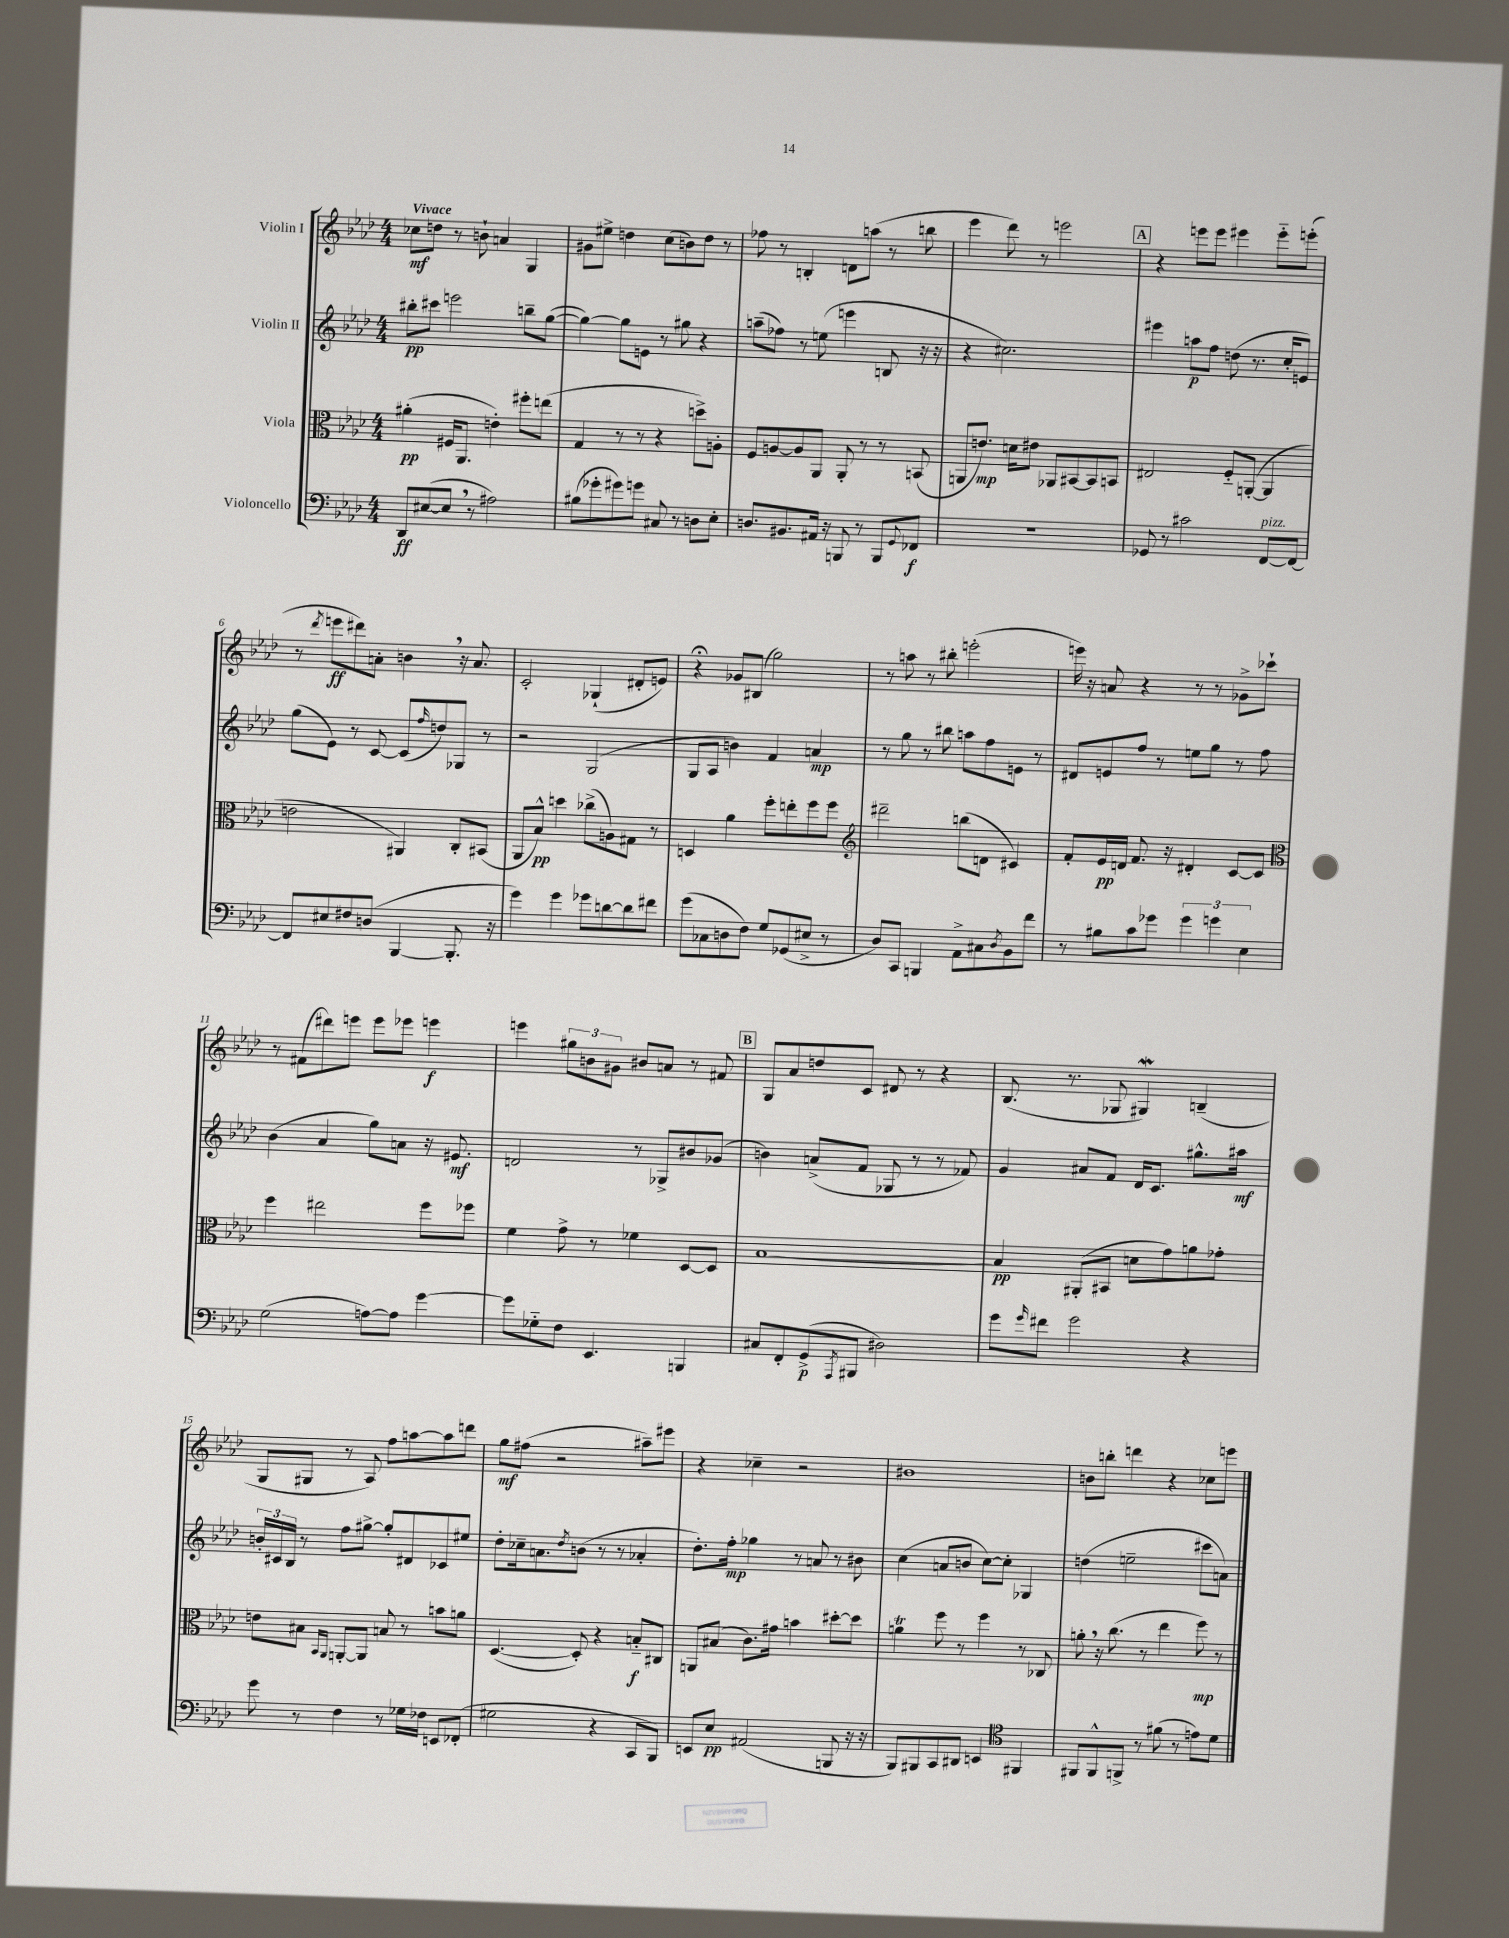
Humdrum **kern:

**kern	**dynam	**kern	**dynam	**kern	**dynam	**kern	**dynam
*part4	*part4	*part3	*part3	*part2	*part2	*part1	*part1
*staff4	*staff4	*staff3	*staff3	*staff2	*staff2	*staff1	*staff1
*I"Violoncello	*	*I"Viola	*	*I"Violin II	*	*I"Violin I	*
*clefF4	*	*clefC3	*	*clefG2	*	*clefG2	*
*k[b-e-a-d-]	*	*k[b-e-a-d-]	*	*k[b-e-a-d-]	*	*k[b-e-a-d-]	*
*M4/4	*	*M4/4	*	*M4/4	*	*M4/4	*
=1	=1	=1	=1	=1	=1	=1	=1
!	!	!	!	!	!	!LO:TX:a:B:t=Vivace	!
8DD-/L	ff	(4a#X'\	pp	8bb#X'\L	pp	8cc-X\L	mf
([8E#X/	.	.	.	8ccc#X\J	.	8ddn\J	.
8E#,/J]	.	16F#X/KL	.	2eeen\	.	8r	.
.	.	8.AA-/J	.	.	.	.	.
8r	.	.	.	.	.	8bn`\	.
2A#X\)	.	4en'\)	.	.	.	4an/	.
.	.	8ff#X'\L	.	8bbn~\L	.	4G/	.
.	.	(8een\J	.	([8gg\J	.	.	.
=2	=2	=2	=2	=2	=2	=2	=2
(8B#X\L	.	4G/	.	4gg\_)	.	8g#X\L	.
8g-X'\	.	.	.	.	.	8ee#X^\J	.
8g#X\)	.	8r	.	8gg\L]	.	4ddn\	.
8gn\J	.	8r	.	8en\J	.	.	.
8C#X/	.	4r	.	8r	.	(8cc\L	.
8r	.	.	.	8gg#X\	.	8bn\)	.
8Dn\L	.	8ddn^\L)	.	4r	.	8dd\J	.
8E-'\J	.	8An'\J	.	.	.	8r	.
=3	=3	=3	=3	=3	=3	=3	=3
8.Dn/L	.	8F/L	.	(8aan~\L	.	8ff-X\	.
.	.	[8An/	.	8ff-X\J)	.	8r	.
8.BB#X/	.	.	.	.	.	.	.
.	.	8A/]	.	8r	.	4Bn'/	.
16AA#X/Jk	.	8AA-/J	.	(8een\	.	.	.
16r	.	.	.	.	.	.	.
8BBBn/	.	8AA-'/	.	4eeen\	.	8dn\L	.
8r	.	8r	.	.	.	(8aan\J	.
8BBB/L	.	8r	.	8Bn/	.	8r	.
8qqGG/	.	.	.	.	.	.	.
8FF-X/J	f	(8BBn/	.	16r	.	8bbn\	.
.	.	.	.	16r	.	.	.
=4	=4	=4	=4	=4	=4	=4	=4
1r	.	8AAn/L	.	4r	.	4eee-\	.
.	.	8.en/J)	mp	.	.	.	.
.	.	.	.	2.cc#X\)	.	8ddd-\)	.
.	.	16dn\KL	.	.	.	.	.
.	.	8e#X\J	.	.	.	8r	.
.	.	8AA-X/L	.	.	.	2eeen\	.
.	.	[8BB#X/	.	.	.	.	.
.	.	8BB#/]	.	.	.	.	.
.	.	8BBn/J	.	.	.	.	.
!!LO:REH:place=s1:t=A
=5	=5	=5	=5	=5	=5	=5	=5
8GG-X/	.	2E#X/	.	4eee#X\	.	4r	.
8r	.	.	.	.	.	.	.
2c#X\	.	.	.	8aan\L	p	8eeen\L	.
.	.	.	.	8ff\J	.	8eee\J	.
.	.	8F/L	.	(8ddn\	.	4eee#X\	.
.	.	([8AAn'/J	.	8.r	.	.	.
!LO:TX:a:i:t=pizz.	!	!	!	!	!	!	!
[8FF/L	.	4AA/]	.	.	.	8eee#\L	.
.	.	.	.	16cc'/KL	.	.	.
8FF/J_	.	.	.	8en/J)	.	(8eeen'\J	.
!!LO:LB:g=z
=6	=6	=6	=6	=6	=6	=6	=6
8FF/L]	.	2en\	.	(8gg\L	.	8r	.
.	.	.	.	.	.	8qddd-/	.
8E#X/	.	.	.	8e-\J)	.	8eeen\L	ff
8F#X/	.	.	.	8r	.	8ddd#X\)	.
(8Dn/J	.	.	.	[8c/	.	8an'\J	.
[4BBB-/	.	4AA#X/)	.	(8c/L]	.	4bn,\	.
.	.	.	.	16qqff/	.	.	.
.	.	.	.	8ddn/)	.	.	.
8.BBB-'/]	.	8C'/L	.	8G-X/J	.	16r	.
.	.	.	.	.	.	8.a/	.
.	.	(8BB#X/J	.	8r	.	.	.
16r	.	.	.	.	.	.	.
=7	=7	=7	=7	=7	=7	=7	=7
4g\)	.	8AA-/L	.	2r	.	2c'/	.
.	.	8B-^^/J)	pp	.	.	.	.
4g\	.	4ddn\	.	.	.	.	.
8g-X\L	.	(8cc-X^\L	.	(2G/	.	(4G-X`/	.
[8dn\	.	8An\)	.	.	.	.	.
8d\]	.	8G#X\J	.	.	.	8d#X'/L	.
8f#X\J	.	8r	.	.	.	8en/J)	.
=8	=8	=8	=8	=8	=8	=8	=8
(8g\L	.	4Dn/	.	8G/L	.	4r;<	.
8C-X\	.	.	.	8A-/J	.	.	.
8Dn\	.	4a-\	.	4bn\)	.	8g-X/L	.
8F\J)	.	.	.	.	.	(8B#X/J	.
8G/L	.	8ff'\L	.	4f/	.	2gg\)	.
(8GG-X/	.	8een'\	.	.	.	.	.
8E#X^/J	.	8ff\	.	4an/	mp	.	.
8r	.	8ff\J	.	.	.	.	.
=9	=9	=9	=9	=9	=9	=9	=9
*	*	*clefG2	*	*	*	*	*
8D-/L)	.	2ddd#X~\	.	8r	.	8r	.
8CC/J	.	.	.	8gg\	.	8aan\	.
4BBBn/	.	.	.	8r	.	8r	.
.	.	.	.	8bb#X\	.	8bb#X'\	.
8AA-^\L	.	(8bbn\L	.	8aan\L	.	(2eeen'\	.
8C#X\	.	8dn\J	.	8ff\	.	.	.
8qD-/	.	.	.	.	.	.	.
8BB-\	.	4c#X/)	.	8en\J	.	.	.
8f\J	.	.	.	8r	.	.	.
=10	=10	=10	=10	=10	=10	=10	=10
8r	.	8f'/L	.	8d#X/L	.	16eeen\)	.
.	.	.	.	.	.	16r	.
8B#X\L	.	16e-/L	pp	8en/	.	8an/	.
.	.	16dn/JJ	.	.	.	.	.
8c\	.	8.f/	.	8ff/J	.	4r	.
8g-X\J	.	.	.	8r	.	.	.
.	.	16r	.	.	.	.	.
6g-\	.	4d#X'/	.	8een\L	.	8r	.
.	.	.	.	8gg\J	.	8r	.
6gn\	.	.	.	.	.	.	.
.	.	[8c/L	.	8r	.	8g-X^\L	.
6E-\	.	.	.	.	.	.	.
.	.	8c/J]	.	8ff\	.	8ccc-X`\J	.
!!LO:LB:g=z
=11	=11	=11	=11	=11	=11	=11	=11
*	*	*clefC3	*	*	*	*	*
(2G\	.	4ff\	.	(4b-\	.	8r	.
.	.	.	.	.	.	(8f#X\L	.
.	.	2ee#X\	.	4a-/	.	8ddd#X\)	.
.	.	.	.	.	.	8eeen\J	.
[8An\L)	.	.	.	8gg\L)	.	8eee\L	.
8A\J]	.	.	.	8an\J	.	8eee-X\J	.
[4g\	.	8ff\L	.	16r	.	4eeen\	f
.	.	.	.	8.e#X/	mf	.	.
.	.	8ff-X\J	.	.	.	.	.
=12	=12	=12	=12	=12	=12	=12	=12
8g\L]	.	4f\	.	2dn/	.	4eeen\	.
8G-X\	.	.	.	.	.	.	.
8F\J	.	8g^\	.	.	.	12gg#X\L	.
.	.	.	.	.	.	12bn\	.
4.EE-/	.	8r	.	.	.	.	.
.	.	.	.	.	.	12g#X\J	.
.	.	4f-X\	.	8r	.	8b#X/L	.
.	.	.	.	8G-X^/L	.	8an/J	.
4BBBn/	.	[8D-/L	.	8b#X/	.	8r	.
.	.	8D-/J]	.	(8g-X/J	.	8f#X/	.
!!LO:REH:place=s1:t=B
=13	=13	=13	=13	=13	=13	=13	=13
8C#X/L	.	[1B-	.	4bn\)	.	8G/L	.
8FF'/	.	.	.	.	.	8a-/	.
(8GG^/	p	.	.	(8an^/L	.	8ddn/	.
8qAAA-/	.	.	.	.	.	.	.
8BBB#X/J	.	.	.	8f/J	.	8c/J	.
2D#X\)	.	.	.	8G-X/	.	8d#X/	.
.	.	.	.	8r	.	8r	.
.	.	.	.	8r	.	4r	.
.	.	.	.	8f-X/)	.	.	.
=14	=14	=14	=14	=14	=14	=14	=14
8g\L	.	4B-/]	pp	4g/	.	(8.B-/	.
16qqg/	.	.	.	.	.	.	.
8f#X\J	.	.	.	.	.	.	.
.	.	.	.	.	.	8.r	.
2g\	.	(8AA#X'/L	.	8a#X/L	.	.	.
.	.	8BB#X/J	.	8f/J	.	8G-X/	.
.	.	8dn\L	.	16d-/KL	.	4G#XW/)	.
.	.	.	.	8.c/J	.	.	.
.	.	8g\)	.	.	.	.	.
4r	.	8an\	.	8.gg#X^^\L	.	(4Bn~/	.
.	.	8g-X'\J	.	.	.	.	.
.	.	.	.	16aa#X\Jk	mf	.	.
!!LO:LB:g=z
=15	=15	=15	=15	=15	=15	=15	=15
8g\	.	8en\L	.	24bn'/LL	.	8G/L	.
.	.	.	.	24c#X/	.	.	.
.	.	.	.	24B-/JJ	.	.	.
8r	.	8B#X\J	.	8r	.	8G#X/J	.
.	.	16qqBB-/LL	.	.	.	.	.
.	.	16qqAA-/JJ	.	.	.	.	.
4F\	.	[8AAn'/L	.	8ff\L	.	8r	.
.	.	8AA/J]	.	[8gg#X^\J	.	8A-/)	.
8r	.	8Bn/	.	8gg#'/L]	.	8ff\L	.
16G-X\LL	.	8r	.	8d#X/	.	[8aan\	.
16F-X\JJ	.	.	.	.	.	.	.
8EEn/L	.	8bn\L	.	8c-X/	.	8aa\]	.
(8FF-X'/J	.	8an\J	.	8ee#X/J	.	8dddn\J	.
=16	=16	=16	=16	=16	=16	=16	=16
2G#X\	.	([4.D-/	.	8dd-'\L	.	8gg\L	mf
.	.	.	.	16cc-X~\k	.	(8ff#X\J	.
.	.	.	.	8.an\	.	.	.
.	.	.	.	.	.	2r	.
.	.	.	.	8qdd-/	.	.	.
.	.	8D-'/])	.	(8bn\J	.	.	.
4r	.	4r	.	8r	.	.	.
.	.	.	.	8r	.	.	.
8CC/L	.	8Bn/L	f	4a-X'/	.	8aa#X~\L)	.
8BBB-/J)	.	8C#X/J	.	.	.	8eee#X\J	.
=17	=17	=17	=17	=17	=17	=17	=17
8EEn/L	.	8AAn/L	.	8.dd-'\L)	.	4r	.
8E-/J	pp	(8B#X/J	.	.	.	.	.
.	.	.	.	16ff'\Jk	mp	.	.
(2AA#X/	.	8.c\L)	.	4gg-X\	.	4cc-X~\	.
.	.	16g#X\Jk	.	.	.	.	.
.	.	4bn\	.	8r	.	2r	.
.	.	.	.	8an/	.	.	.
8BBBn/	.	[8dd#X'\L	.	8r	.	.	.
16r	.	8dd#\J]	.	8b#X\	.	.	.
16r	.	.	.	.	.	.	.
=18	=18	=18	=18	=18	=18	=18	=18
8BBB-/L)	.	4ant\	.	(4cc\	.	1b#X	.
8BBB#X/	.	.	.	.	.	.	.
8CC/	.	8ff\	.	8an/L	.	.	.
8DD#X/J	.	8r	.	8bn/J	.	.	.
4EEn/	.	4ff\	.	[8cc\L)	.	.	.
.	.	.	.	8cc'\J]	.	.	.
*clefC4	*	*	*	*	*	*	*
4FF#X/	.	8r	.	4G-X/	.	.	.
.	.	8C-X/	.	.	.	.	.
=19	=19	=19	=19	=19	=19	=19	=19
8FF#X/L	.	8an',\	.	(4ddn\	.	8bn\L	.
8FF#^^/	.	16r	.	.	.	8bbn'\J	.
.	.	(8.cc\	.	.	.	.	.
8FFn^/J	.	.	.	2een~\	.	4dddn\	.
8r	.	8r	.	.	.	.	.
(8f#X\	.	4ee-\	.	.	.	4r	.
8r	.	.	.	.	.	.	.
8en\L)	.	8ff\)	mp	8ccc#X\L	.	8cc-X\L	.
8d-\J	.	8r	.	8an\J)	.	8eeen\J	.
==	==	==	==	==	==	==	==
*-	*-	*-	*-	*-	*-	*-	*-
